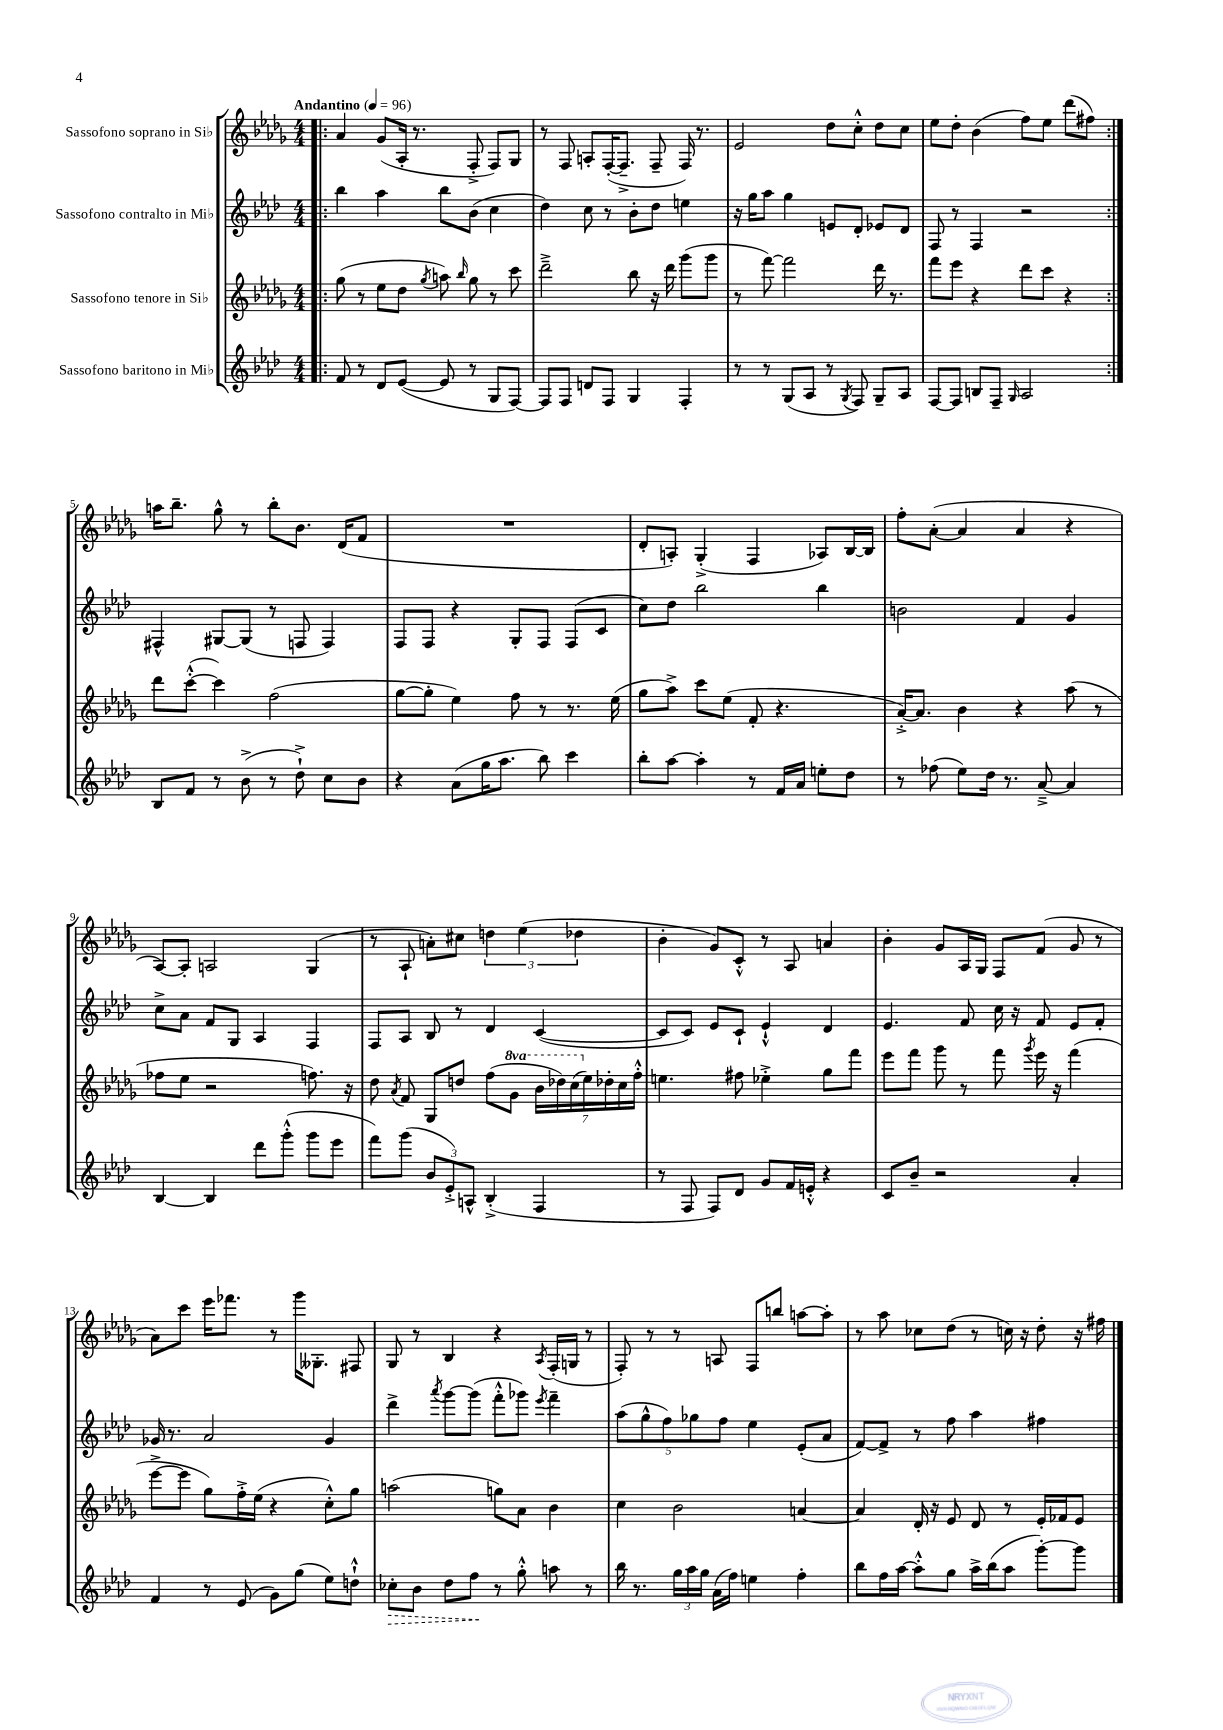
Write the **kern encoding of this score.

**kern	**kern	**kern	**kern
*staff4	*staff3	*staff2	*staff1
*clefG2	*clefG2	*clefG2	*clefG2
*k[b-e-a-d-]	*k[b-e-a-d-g-]	*k[b-e-a-d-]	*k[b-e-a-d-g-]
*M4/4	*M4/4	*M4/4	*M4/4
*MM96	*MM96	*MM96	*MM96
=!|:	=!|:	=!|:	=!|:
8f	(8gg-	4bb-	4a-
8r	8r	.	.
8d-	8ee-	4aa-	(8g-
([8e-	8dd-	.	16A-'
.	.	.	8.r
.	8qgg-	.	.
8e-]	8aa)	8bb-	.
.	16qqbb-	.	.
8r	8gg-	(8b-	8F'^
8G	8r	4cc	8F)
[8F)	8ccc	.	8G-
=	=	=	=
8F]	2ddd-~^	4dd-)	8r
8F	.	.	8F
8d	.	8cc	8A'
8F	.	8r	([16F'
.	.	.	8.F~^]
4G	8bb-	8b-'	.
.	16r	8dd-	8F~
.	16ddd-	.	.
4F'	(8ggg-	4ee	16F)
.	.	.	8.r
.	8ggg-	.	.
=	=	=	=
8r	8r	16r	2e-
.	.	16gg	.
8r	[8fff)	8aa-	.
(8G	2fff]	4gg	.
8A-	.	.	.
8r	.	8e	8dd-
8qG	.	.	.
8F)	.	8d-'	8cc'^^
8G~	16ddd-	8e-	8dd-
.	8.r	.	.
8A-	.	8d-	8cc
=	=	=	=
[8F	8fff	8F	8ee-
8F]	8eee-	8r	8dd-'
8B	4r	4F	(4b-
8F~	.	.	.
16qqG	.	.	.
2A-	8ddd-	2r	8ff)
.	8ccc	.	8ee-
.	4r	.	(8ddd-
.	.	.	8ff#)
=:|!	=:|!	=:|!	=:|!
8B-	8ddd-	4F#^^	16aa
.	.	.	8.bb-~
8f	([8ccc'^^	.	.
8r	4ccc])	[8G#	8gg-^^
(8b-^	.	(8G#]	8r
8r	(2ff	8r	8bb-'
8dd-`^)	.	8F	8.b-
8cc	.	4F)	.
.	.	.	(16d-
8b-	.	.	8f
=	=	=	=
4r	[8gg-	8F	1r
.	8gg-']	8F	.
(8a-	4ee-)	4r	.
16gg	.	.	.
8.aa-	.	.	.
.	8ff	8G'	.
8bb-)	8r	8F	.
4ccc	8.r	(8F	.
.	.	8c	.
.	(16ee-	.	.
=	=	=	=
8bb-'	8gg-	8cc)	8d-'
[8aa-	8aa-^)	8dd-	8A')
4aa-']	8ccc	2bb-	(4G-'^
.	(8ee-	.	.
8r	8f'	.	4F
16f	4.r	.	.
16a-	.	.	.
8ee'	.	4bb-	8A-)
8dd-	.	.	[16B-
.	.	.	16B-]
=	=	=	=
8r	[16a-'^)	2b	8ff'
.	8.a-]	.	.
(8ff-	.	.	([8a-'
8ee-)	4b-	.	4a-]
16dd-	.	.	.
8.r	.	.	.
.	4r	4f	4a-
[8a-~^	.	.	.
4a-]	(8aa-	4g	4r
.	8r	.	.
=	=	=	=
[4B-	8ff-	8cc^	[8A-)
.	8ee-	8a-	8A-']
4B-]	2r	8f	2A
.	.	8G	.
8ddd-	.	4A-	.
(8ggg'^^	.	.	.
8ggg	8.ff)	4F	(4G-
8eee-	.	.	.
.	16r	.	.
=	=	=	=
8fff)	8dd-	8F	8r
.	8qa-	.	.
(8ggg	8f	8A-	8A-`
12b-	8G-	8B-	8a')
12e-'^)	.	.	.
.	8dd	8r	8cc#
12A^^	.	.	.
(4B-'^	(8ff	4d-	6dd
.	8gg-	.	.
.	.	.	(6ee-
4F	28bb-	([4c	.
.	28ddd-)	.	.
.	(28ccc	.	.
.	.	.	6dd-
.	28ee-)	.	.
.	28dd-'	.	.
.	28cc	.	.
.	28ff'^^	.	.
=	=	=	=
8r	4.ee	8c]	4b-'
8F	.	8c)	.
8F)	.	8e-	8g-)
8d-	8ff#	8c`	8c'^^
8g	4ee-'^	4e-`^^	8r
16f	.	.	8A-
16e'^^	.	.	.
4r	8gg-	4d-	4a
.	8fff	.	.
=	=	=	=
8c	8eee-	4.e-	4b-'
8b-~	8fff	.	.
2r	8ggg-	.	8g-
.	8r	8f	16A-
.	.	.	16G-
.	8fff	16cc	8F
.	.	16r	.
.	8qggg-	.	.
.	16eee-	8f	(8f
.	16r	.	.
4a-'	(4fff	8e-	8g-
.	.	8f'	8r
=	=	=	=
4f	[8eee-^	16g-	8a-)
.	.	8.r	.
.	8eee-]	.	8ccc
8r	8gg-)	2a-	16eee-
.	.	.	8.fff-
(8e-	16ff'^	.	.
.	(16ee-	.	.
8g)	4r	.	8r
(8gg	.	.	16ggg-
.	.	.	8.G--'
8ee-)	8cc'^^)	4g-	.
8dd`^^	8gg-	.	8F#
=	=	=	=
8cc-'	(2aa	4ddd-^	8G-
8b-	.	.	8r
.	.	8qaaa-	.
8dd-	.	[8ggg	4B-
8ff	.	(8ggg]	.
8r	8gg)	8fff'^^	4r
8gg'^^	8a-	8ggg-)	.
.	.	8qeee-	8qA-
8aa	4b-	4fff~	(16F'
.	.	.	16G
8r	.	.	8r
=	=	=	=
16bb-	4cc	(10aa-	8F')
8.r	.	.	.
.	.	10gg^^	.
.	.	.	8r
.	.	10ff)	.
24gg	2b-	.	8r
24aa-	.	.	.
.	.	10gg-	.
24gg	.	.	.
(16a-	.	.	8A
.	.	10ff	.
16ff)	.	.	.
4ee	.	4ee-	8F
.	.	.	8bb
4ff'	[4a	(8e-'	[8aa
.	.	8a-	8aa']
=	=	=	=
8bb-	4a]	[8f)	8r
16ff	.	8f^]	8aa-
[16aa-	.	.	.
8aa-'^^]	16d-'	8r	8cc-
.	16r	.	.
8gg	8e-	8ff	(8dd-
16aa-^	8d-	4aa-	8r
(16bb-	.	.	.
8aa-	8r	.	16cc)
.	.	.	16r
[8ggg')	16e-'	4ff#	8dd-'
.	16f-	.	.
8ggg]	8e-	.	16r
.	.	.	16ff#
==	==	==	==
*-	*-	*-	*-
